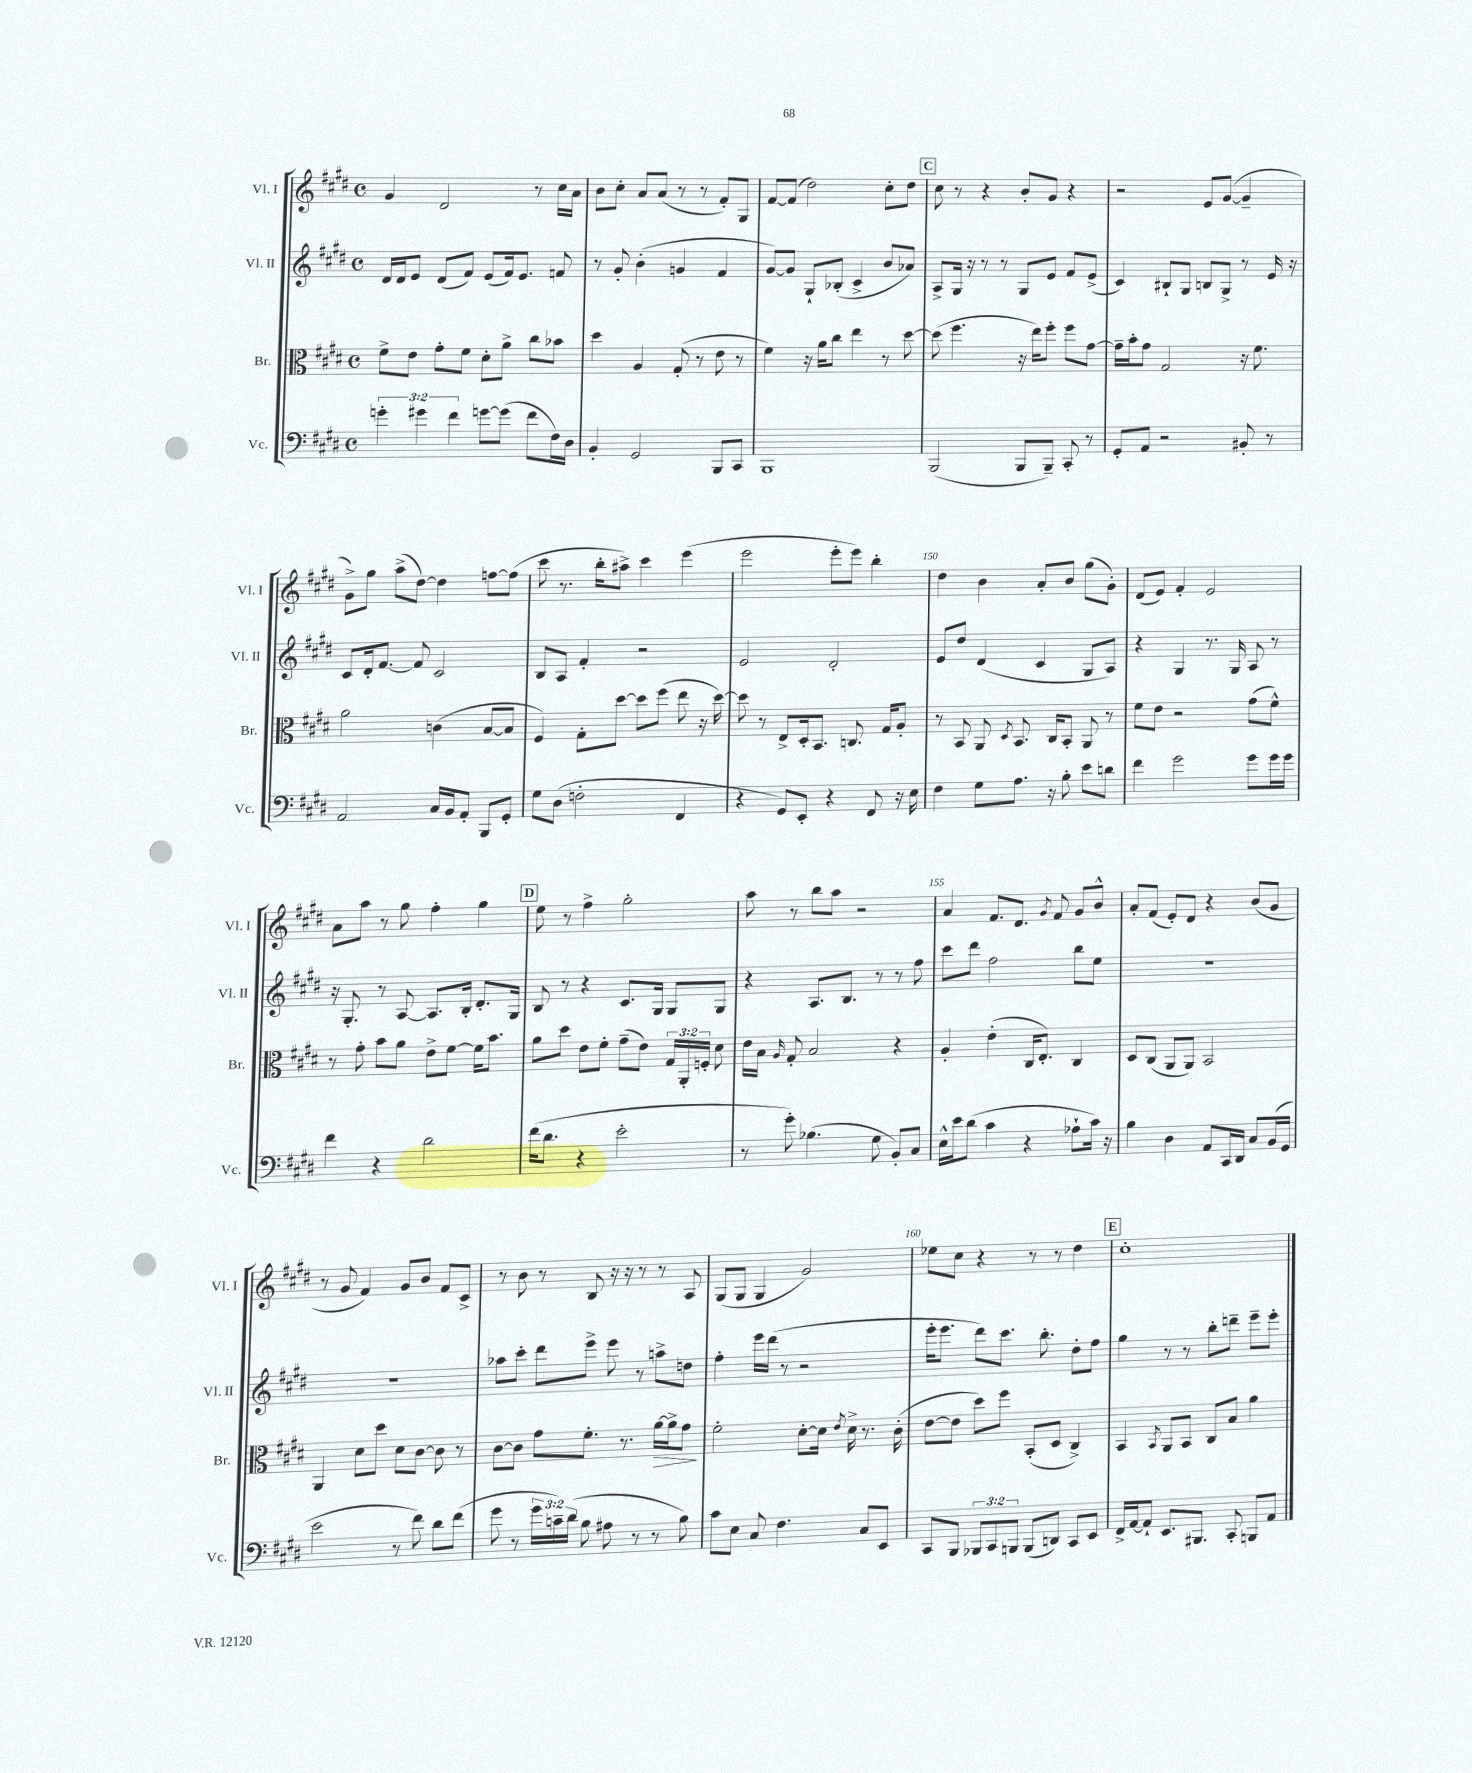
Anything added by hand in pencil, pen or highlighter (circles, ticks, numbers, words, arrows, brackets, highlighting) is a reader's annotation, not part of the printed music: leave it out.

**kern	**kern	**dynam	**kern	**kern
*part4	*part3	*part3	*part2	*part1
*staff4	*staff3	*staff3	*staff2	*staff1
*I"Vc.	*I"Br.	*	*I"Vl. II	*I"Vl. I
*I'Vc.	*I'Br.	*	*I'Vl. II	*I'Vl. I
*clefF4	*clefC3	*	*clefG2	*clefG2
*k[f#c#g#d#]	*k[f#c#g#d#]	*	*k[f#c#g#d#]	*k[f#c#g#d#]
*M4/4	*M4/4	*	*M4/4	*M4/4
*met(c)	*met(c)	*	*met(c)	*met(c)
=142	=142	=142	=142	=142
6gn'\	8f#^\L	.	16d#/LL	4g#/
.	.	.	16d#/J	.
.	8e\J	.	8e/J	.
6g#X\	.	.	.	.
.	8g#'\L	.	(8d#/L	2d#/
6f#\	.	.	.	.
.	8f#\J	.	8f#/J)	.
[8gn\L	8d#'\L	.	(8e/L	.
(8g\J]	8a^\J	.	16f#/k)	.
.	.	.	8.e/J	.
8f#\L	8cc#\L	.	.	8r
16F#\L)	8b-X\J	.	8fn/	16cc#\LL
16D#\JJ	.	.	.	16a\JJ
=143	=143	=143	=143	=143
4BB'/	4dd#\	.	8r	8b\L
.	.	.	8g#'/	8cc#'\J
2GG#/	4A/	.	(4b'\	8a/L
.	.	.	.	(8a/J
.	(8G#'/	.	4gn/	8r
.	8r	.	.	8r
8BBB/L	8e\	.	4f#/	8f#'/L)
8CC#/J	8r	.	.	8G#/J
=144	=144	=144	=144	=144
1BBB	4f#\)	.	[8g#/L)	[8f#/L
.	.	.	8g#/J]	(8f#/J]
.	16r	.	8G#`/L	2dd#\)
.	16a\KL	.	.	.
.	8cc#\J	.	(8B-X'/J	.
.	4ee\	.	4c#^/	.
.	8r	.	8b/L	8cc#'\L
.	[8dd#\	.	8a-X/J)	8dd#\J
!!LO:REH:place=s1:t=C
=145	=145	=145	=145	=145
(2BBB/	(8dd#\]	.	8A^/L	8cc#\
.	4.ff#\	.	16G#/Jk	8r
.	.	.	16r	.
.	.	.	8r	4r
.	.	.	8r	.
8BBB/L	16r	.	8G#/L	8b'/L
.	16ee\KL)	.	.	.
8BBB~/J)	8ff#'\J	.	8e/J	8g#/J
8CC#'/	8ff#\L	.	8f#/L	4r
8r	[8g#\J	.	(8e^/J	.
=146	=146	=146	=146	=146
8GG#'/L	16g#~\LL]	.	4c#/)	2r
.	16b'\J	.	.	.
8AA/J	8g#\J	.	.	.
2r	2G#/	.	8B#X`/L	.
.	.	.	8G#/J	.
.	.	.	8Bn/L	8e/L
.	.	.	8G#^/J	([8g#/J
8BB#X'/	16r	.	8r	4g#~/]
.	8.f#\	.	.	.
8r	.	.	16e/	.
.	.	.	16r	.
!!LO:LB:g=z
=147	=147	=147	=147	=147
2AA/	2a\	.	8c#/L	8g#^\L)
.	.	.	16d#'/k	8gg#\J
.	.	.	[8.f#/J	.
.	.	.	.	(8aa^\L
.	.	.	8f#/]	[8dd#\J)
16C#/LL	(4cn\	.	2c#/	4dd#\]
16BB/J	.	.	.	.
8AA'/J	.	.	.	.
8BBB/L	[8B/L	.	.	[8ffn\L
8GG#'/J	8B/J]	.	.	(8ff\J]
=148	=148	=148	=148	=148
8G#\L	4F#/)	.	8B/L	8ccc#\
(8D#\J	.	.	8A/J	8.r
2Fn'\	8G#'\L	.	4f#'/	.
.	.	.	.	16bb'\KL
.	[8dd#\J	.	.	8aa#X^\J)
.	8dd#\L]	.	2r	4ccc#\
.	(8ff#\J	.	.	.
4FF#/	8ee\	.	.	(4eee\
.	16r	.	.	.
.	[16dd#\)	.	.	.
=149	=149	=149	=149	=149
4r	8dd#\]	.	2e/	2eee\
.	8r	.	.	.
8GG#/L)	8E^/L	.	.	.
8EE'/J	16D#'/k	.	.	.
.	8.BB/J	.	.	.
4r	.	.	2d#'/	8eee'\L
.	8.Cn/	.	.	8eee\J)
8FF#/	.	.	.	4bb'\
.	16G#/KL	.	.	.
16r	8A'/J	.	.	.
16E\	.	.	.	.
=150	=150	=150	=150	=150
4F#\	8r	.	8e/L	4dd#\
.	8BB/	.	8dd#/J	.
8G#\L	8AA/	.	(4d#/	4b\
.	8qD#/	.	.	.
8.A\J	8.BB/	.	.	.
.	.	.	4c#/	8a'/L
16r	16C#/KL	.	.	.
8B'\	8BB'/J	.	.	8b/J
8e\L	8AA/	.	8G#/L	(8gg#\L
8dn\J	8r	.	8A/J)	8g#'\J)
=151	=151	=151	=151	=151
4f#\	8f#\L	.	4r	(8d#/L
.	8e\J	.	.	8e/J)
2g#\	2r	.	4G#/	4f#'/
.	.	.	8.r	2e/
.	.	.	16G#/	.
8g#\L	(8g#\L	.	8A/	.
16g#\L	8f#^^\J)	.	8r	.
16g#\JJ	.	.	.	.
!!LO:LB:g=z
=152	=152	=152	=152	=152
4f#\	8r	.	16r	8a\L
.	.	.	8.G#'/	.
.	8g#'\	.	.	8aa\J
4r	8b\L	.	8r	8r
.	8a\J	.	[8A/	8gg#\
2d#\	8e^\L	.	8.A/L]	4ff#'\
.	[8f#\J	.	.	.
.	.	.	16B'/Jk	.
.	16f#\KL]	.	8.d#'/L	4gg#\
.	8.b\J	.	.	.
.	.	.	16G#/Jk	.
!!LO:REH:place=s1:t=D
=153	=153	=153	=153	=153
(16f#\KL	8a\L	.	8B/	8ee\
8.d#\J	.	.	.	.
.	8dd#\J	.	8r	8r
4r	8e\L	.	4r	4ff#^\
.	8f#'\J	.	.	.
2e'\	(8g#~\L	.	8.c#/L	2gg#'\
.	8e\J)	.	.	.
.	.	.	16G#/Jk	.
.	24G#/LL	.	8G#/L	.
.	24AA'/	.	.	.
.	24Fn'/JJ	.	.	.
.	8d#\	.	8G#/J	.
=154	=154	=154	=154	=154
8r	16e\LL	.	4r	8aa\
.	16B\JJ	.	.	.
.	16qqA/	.	.	.
8g#'\)	8G#'/	.	.	8r
(4.B-X\	2B/	.	8.A/L	8bb\L
.	.	.	.	8aa\J
.	.	.	8.B/J	.
.	.	.	.	2r
8G#\	.	.	8r	.
8BB'/L)	4r	.	8r	.
8C#/J	.	.	8ff#\	.
=155	=155	=155	=155	=155
16E^^\LL	4A'/	.	8ccc#\L	4a/
16e\J	.	.	.	.
(8d#\J	.	.	8ddd#\J	.
4c#\	(4e'\	.	2ff#\	8.f#/L
.	.	.	.	8.d#/J
4r	16C#/KL	.	.	.
.	8.E'/J)	.	.	.
.	.	.	.	8qg#/
.	.	.	.	8f#/
8A-X`\L	4C#/	.	8bb\L	8g#/L
16c#\Jk)	.	.	8ee\J	8b^^/J
16r	.	.	.	.
=156	=156	=156	=156	=156
4B\	8D#/L	.	1r	8a'/L
.	(8C#/J	.	.	(8f#/J
4D#\	8AA/L	.	.	8e'/L)
.	8AA/J)	.	.	8d#/J
8AA/L	2BB/	.	.	4r
16CC#/L	.	.	.	.
16DD#/JJ	.	.	.	.
8C#/L	.	.	.	(8b/L
(16BB/L	.	.	.	8g#/J
16GG#/JJ	.	.	.	.
!!LO:LB:g=z
=157	=157	=157	=157	=157
2e\	4AA/	.	1r	8r
.	.	.	.	8g#/
.	8d#\L	.	.	4f#/)
.	8dd#\J	.	.	.
8r	8d#\L	.	.	8g#/L
8f#\)	[8c#\J	.	.	8b/J
8d#\L	8c#\]	.	.	8f#/L
(8f#\J	8r	.	.	8c#^/J
=158	=158	=158	=158	=158
8g#\	[8c#\L	.	8aa-X\L	8r
8r	8c#\J]	.	8ccc#'\J	8b\
24g#\LL	8g#\L	.	8ddd#\L	8r
24cn~\)	.	.	.	.
(24d#\JJ	.	.	.	.
8B\	8.f#'\J	.	8eee^\J	8B/
8A#X\	.	.	8eee\	16r
.	8.r	.	.	16r
8r	.	.	8r	8r
!	!	!LO:HP:b	!	!
8r	[16a\LL	>	8aan^\L	8r
.	16a^\J]	.	.	.
8B\)	8g#\J	.	8ddn\J	8A/
.	.	]	.	.
=159	=159	=159	=159	=159
8c#\L	2f#'\	.	4ff#'\	(8G#/L
8E\J	.	.	.	8G#/J
8C#/	.	.	16eee\LL	4G#/
.	.	.	(16ddd#\JJ	.
4.F#\	.	.	8r	.
.	[8d#'\L	.	2r	2g#/)
.	16d#\Jk]	.	.	.
.	8qe/	.	.	.
.	16d#^\	.	.	.
8C#/L	8.r	.	.	.
8EE/J	.	.	.	.
.	(16c#'\	.	.	.
=160	=160	=160	=160	=160
8CC#/L	[8e\L	.	16eee'\KL	8ee-X\L
.	.	.	8.eee\J	.
8BBB/J	8e\J]	.	.	8cc#\J
12BBB-X/L	8dd#\L)	.	8ddd#\L)	4r
12CC#/	.	.	.	.
.	8ff#\J	.	8.ccc#\J	.
12BBBn/J	.	.	.	.
(8BBB/L	(8BB'/L	.	.	8r
.	.	.	8.bb'\	.
8DDn/J)	8D#/J	.	.	8r
8CC#/L	4C#^/)	.	8dd#'\L	4dd#\
8EE/J	.	.	8ff#\J	.
!!LO:REH:place=s1:t=E
=161	=161	=161	=161	=161
16FF#^/LL	4BB/	.	4gg#\	1cc#'
[16AA/J	.	.	.	.
8AA`/J]	.	.	.	.
.	8qBB/	.	.	.
8.EE/L	8AA/L	.	8r	.
.	8BB/J	.	8r	.
8.BBB#X/J	.	.	.	.
.	8C#/L	.	8bb'\L	.
8CC#'/	8B/J	.	8dddn~\J	.
8BBBn/L	4a\	.	8eee~\L	.
8AA/J	.	.	8eee'\J	.
==	==	==	==	==
*-	*-	*-	*-	*-
